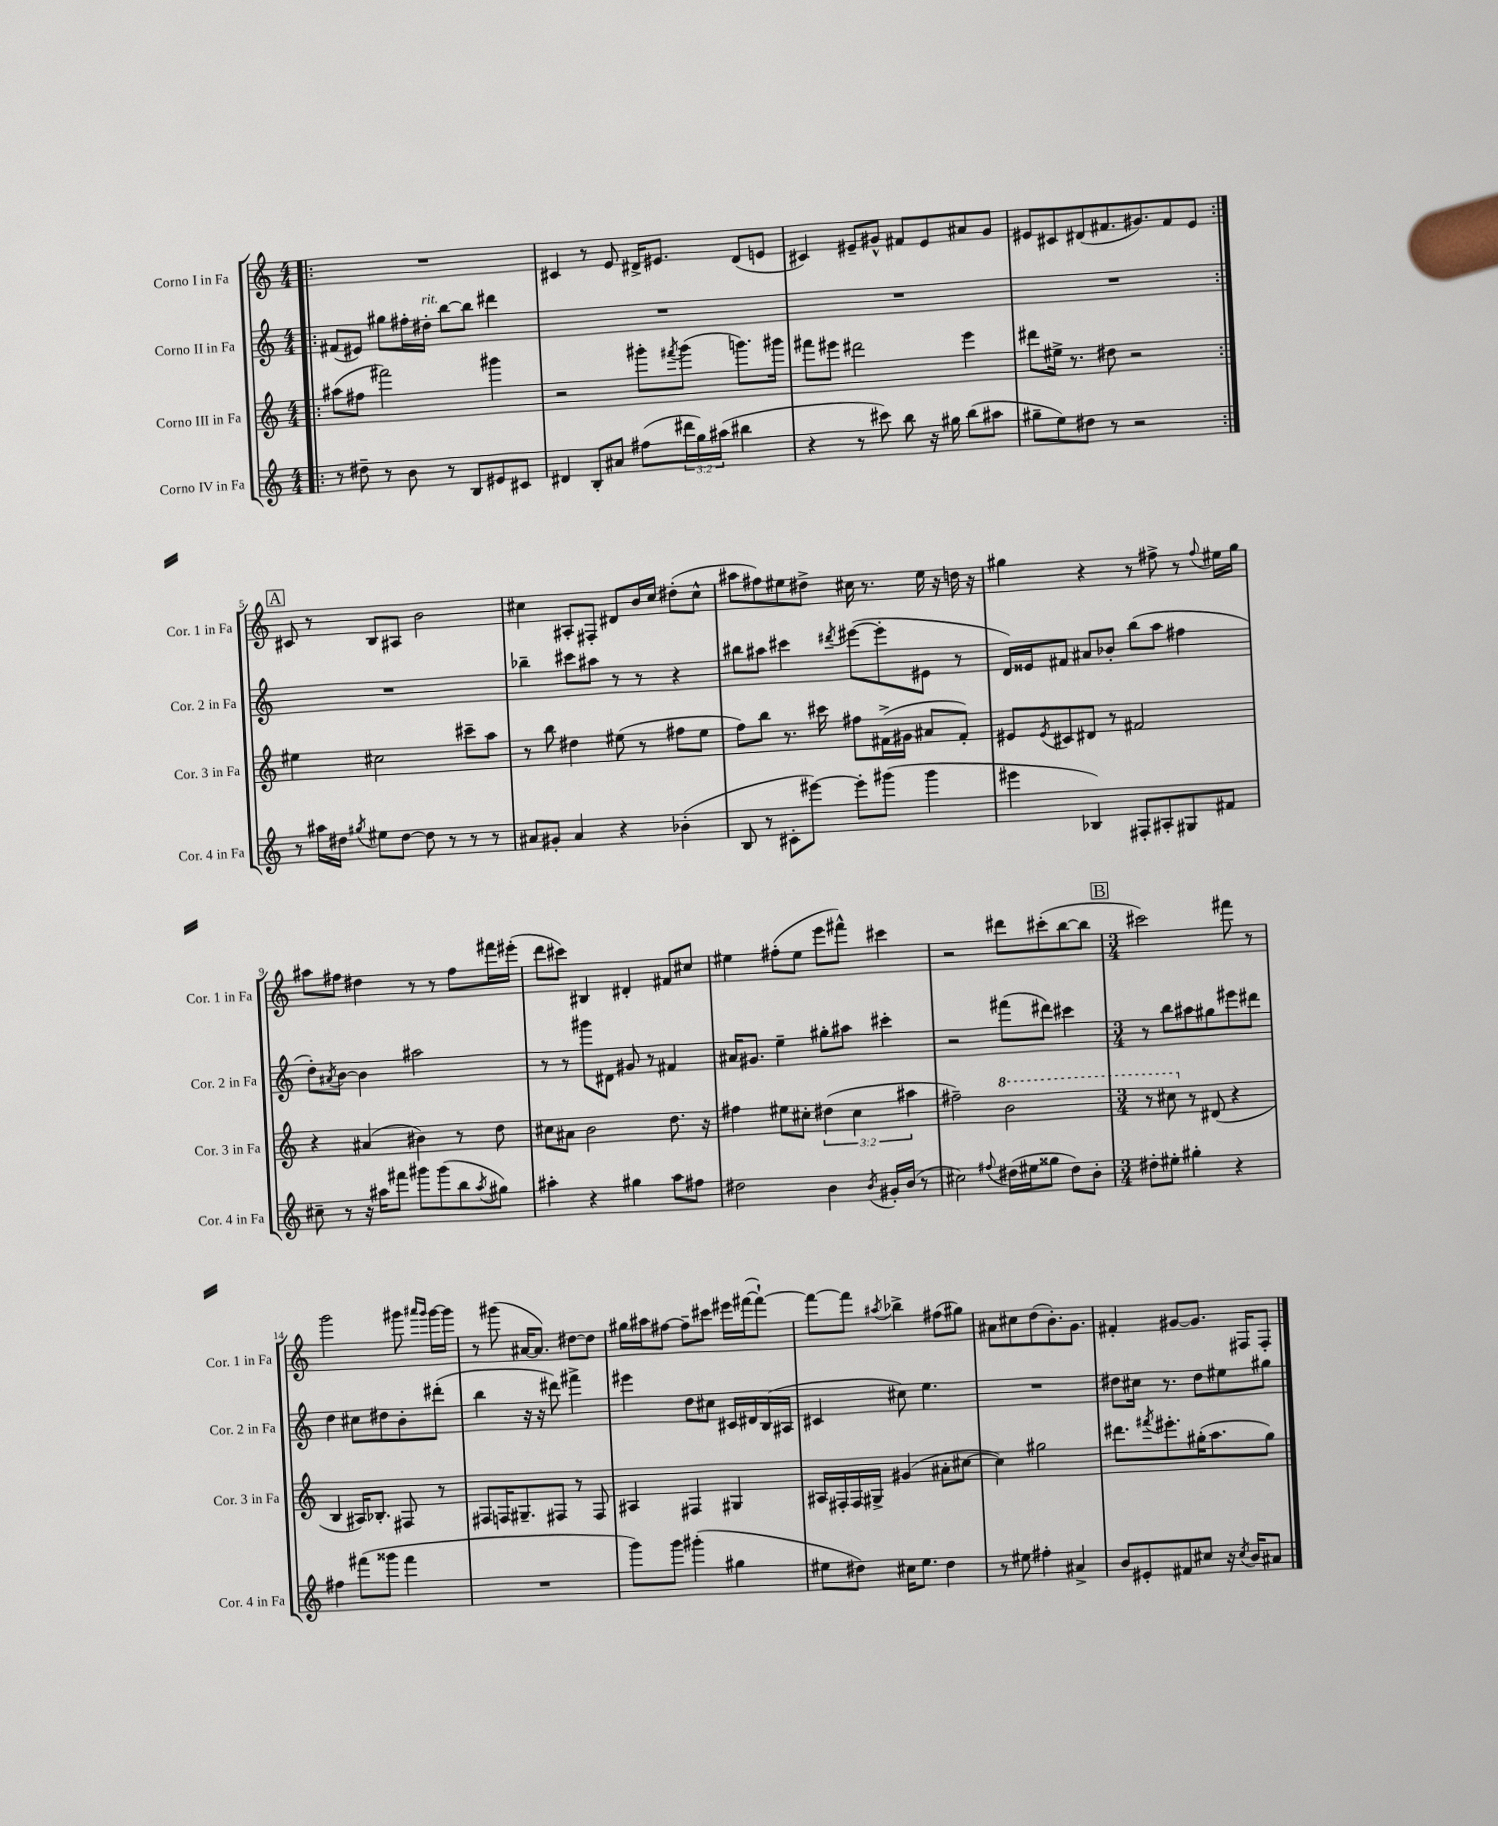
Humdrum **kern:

**kern	**kern	**kern	**kern
*part4	*part3	*part2	*part1
*staff4	*staff3	*staff2	*staff1
*I"Corno IV in Fa	*I"Corno III in Fa	*I"Corno II in Fa	*I"Corno I in Fa
*I'Cor. 4 in Fa	*I'Cor. 3 in Fa	*I'Cor. 2 in Fa	*I'Cor. 1 in Fa
*clefG2	*clefG2	*clefG2	*clefG2
*k[]	*k[]	*k[]	*k[]
*M4/4	*M4/4	*M4/4	*M4/4
=1!|:	=1!|:	=1!|:	=1!|:
8r	(8aa#X\L	(8f#X/L	1r
8dd#X~\	8ff#X\J	8e#X/J)	.
8r	2fff#X\)	8gg#X\L	.
8b\	.	16ff#X'\L	.
!	!	!LO:TX:a:i:t=rit.	!
.	.	16dd#X'\JJ	.
8r	.	[8bb\L	.
8B/L	.	8bb\J]	.
8e#X/	4ggg#X\	4ddd#X\	.
8c#X/J	.	.	.
=2	=2	=2	=2
4d#X/	2r	1r	4c#X/
8B'/L	.	.	8r
8a#X/J	.	.	8e/
(8ff#X\L	8ggg#X'\L	.	16d#X^/KL
.	.	.	8.e#X/J
.	8qfff#X/	.	.
24ddd#X\L	(8ggg#\J	.	.
24gg\)	.	.	.
(24aa#X\JJ	.	.	.
4bb#X\	8.gggn\L)	.	(8d#/L
.	.	.	8en/J
.	16ggg#X\Jk	.	.
=3	=3	=3	=3
4r	8fff#X\L	1r	4c#X/)
.	8eee#X\J	.	.
8r	2ddd#X\	.	8e#X~/L
8ccc#X\)	.	.	8g#X^^/J
8bb\	.	.	8f#X/L
16r	.	.	8e#/
16gg#X\	.	.	.
(8bb\L	4eee#\	.	8a#X/
8aa#X\J	.	.	8g#/J
=4	=4	=4	=4
8gg#X~\L	8ddd#X\L	1r	8e#X/L
8ee\)	16ee#X^\Jk	.	8c#X/
.	8.r	.	.
8dd#X\J	.	.	(8d#X/
8r	8dd#X\	.	8.f#X/
2r	2r	.	.
.	.	.	8.g#X/)
.	.	.	8f#/
.	.	.	8e#/J
!!LO:LB:g=z
!!LO:REH:place=s1:t=A
=5:|!	=5:|!	=5:|!	=5:|!
8r	4ee#X\	1r	8c#X/
16aa#X\LL	.	.	8r
16dd#X\JJ	.	.	.
8qgg#X/	.	.	.
8ee#X\L	2cc#X\	.	8B/L
[8dd#\J	.	.	8A#X/J
8dd#\]	.	.	2b\
8r	.	.	.
8r	8ccc#X~\L	.	.
8r	8aa\J	.	.
=6	=6	=6	=6
8a#X/L	8r	4bb-X~\	4cc#X\
8g#X'/J	8bb\	.	.
4a#/	4dd#X\	8ccc#X\L	8A#X'/L
.	.	8aa#X\J	8F#X'/J
4r	(8ee#X\	8r	8d#X/L
.	8r	8r	16b/L
.	.	.	16cc#/JJ
(4b-X'\	8ff#X\L	4r	(8dd#X'\L
.	8ee#\J	.	8cc#^^\J
=7	=7	=7	=7
8B/	8ff\L)	8bb#X\L	8aa#X\L
8r	8bb\J	8aa#X\J	8ff#X\)
8c#X'\L	8.r	4ccc#X\	8ee#X\
[8eee#X\J)	.	.	8dd#X^\J
.	16ccc#X\	.	.
.	.	8qddd#X/	.
8eee#'\L]	8ff#X\L	([8eee#X\L	16cc#X\
.	.	.	8.r
(8ggg#X\J	(16f#X^\L	8eee#'\]	.
.	16g#X\JJ	.	.
4ggg#\	8a#X/L	8e#X\J	16ee#\
.	.	.	16r
.	8f#'/J)	8r	16ddn\
.	.	.	16r
=8	=8	=8	=8
4eee#X\	8e#X/L	16d/LL)	4gg#X\
.	.	16e##X/J	.
.	8qe#/	.	.
.	8c#X/	8f#X/J	.
4B-X/)	8d#X/J	8a#X/L	4r
.	8r	8b-X'/J	.
8F#X'/L	2f#X/	(8bb\L	8r
8A#X'/	.	8aa\J	8ff#X^\
8G#X/	.	4ff#X\	8r
.	.	.	8qqff#/
8f#X/J	.	.	16ee#X\LL
.	.	.	16gg#\JJ
!!LO:LB:g=z
=9	=9	=9	=9
8cc#X~\	4r	8dd'\L)	8aa#X\L
.	.	8qa#X/	.
8r	.	[8b\J	8ff#X\J
16r	(4a#X/	4b\]	4dd#X\
16aa#X\KL	.	.	.
8fff#X\J	.	.	.
8ggg#X\L	4b#X\)	2aa#X\	8r
(8ggg#\	.	.	8r
8bb\	8r	.	8ff#\L
8qaa#/	.	.	.
8gg#X\J)	8dd\	.	16fff#X\L
.	.	.	(16eee#X'\JJ
=10	=10	=10	=10
4aa#X'\	8cc#X\L	8r	8ddd\L
.	8a#X\J	8r	8ccc#X\J)
4r	2b\	8ggg#X\L	4B#X/
.	.	8d#X\J	.
4gg#X\	.	8g#X/	4d#X'/
.	.	8r	.
8aa#\L	8.dd\	4f#X/	8f#X/L
8ff#X\J	.	.	8cc#X/J
.	16r	.	.
=11	=11	=11	=11
2dd#X\	4ff#X\	16a#X/KL	4ee#X\
.	.	8.g#X/J	.
.	8ee#X\L	4ee~\	(8ff#X'\L
.	8cc#X'\J	.	8ee#\J
4b\	(6dd#X\	8gg#X'\L	8eee\L
.	.	8aa#X\J	8fff#X^^\J)
.	6cc#\	.	.
8qb/	.	.	.
16g#X'/LL	.	4ccc#X'\	4ccc#X\
(16b/JJ	.	.	.
.	6aa#X\	.	.
8r	.	.	.
=12	=12	=12	=12
2cc#X\)	2ff#X~\)	2r	2r
8qqff#X/	.	.	.
*	*8va	*	*
(16dd#X\LL	2bb\	(8fff#X\L	8ddd#X\L
16ee#X\J	.	.	.
8gg##X\J	.	8ddd#X\J)	(8ccc#X'\
8dd#\L)	.	4ccc#X\	[8bb\
8b'\J	.	.	8bb\J]
!!LO:REH:place=s1:t=B
=13	=13	=13	=13
*M3/4	*M3/4	*M3/4	*M3/4
8dd#X'\L	8r	8r	2ccc#X\)
8ee#X'\J	8ccc#X\	8bb\L	.
*	*X8va	*	*
4gg#X'\	8r	8aa#X\	.
.	(8d#X/	8gg#X\	.
4r	4r	8eee#X\	8fff#X\
.	.	8ddd#X\J	8r
!!LO:LB:g=z
=14	=14	=14	=14
4ff#X\	4B/	4dd\	2ggg\
(8fff#X\L	16A#X/KL)	8cc#X\L	.
.	8.B-X'/J	.	.
8ggg##X\J	.	8dd#X\	.
4fff#\	8F#X/	8b'\	8ggg#X\
.	.	.	16qqaaa#X/LL
.	.	.	16qqggg#/JJ
.	8r	(8ddd#X'\J	[16ggg#\LL
.	.	.	16ggg#\JJ]
=15	=15	=15	=15
2.r	8F#X/L	4bb\	8r
.	16Fn/K	.	(8ggg#X\
.	8.G#X~/	.	.
.	.	16r	[16a#X/KL
.	.	16r	8.a#/J])
.	8F#X/J	8ddd#X\)	.
.	8r	4fff#X^\	[8dd#X\L
.	8F#/	.	8dd#\J]
=16	=16	=16	=16
8ggg\L)	4A#X/	4eee#X\	16gg#X\LL
.	.	.	16aa#X\J
8ggg\J	.	.	[8ff#X\J
(4ggg#X'\	4F#X/	8dd\L	8ff#~\L]
.	.	8cc#X\J	8ccc#X\J
4gg#X\	4G#X/	16c#X/LL	16eee#X\LL
.	.	16d#X/	([16fff#X\J
.	.	(16B/	8fff#`\J_)
.	.	16A#X/JJ	.
=17	=17	=17	=17
8ee#X\L	16A#X/LL	4c#X/	8fff#\L_
.	16F#X'/	.	.
8dd#X\J)	16F#/	.	8fff#\J]
.	16G#X^/JJ	.	.
.	.	.	8qaa#X/
16cc#X\KL	(4g#X/	8cc#X\)	4bb-X^\
8.ee#\J	.	.	.
.	.	4.ee\	.
4dd#\	8a#X'\L	.	(8ff#X\L
.	[8cc#X\J	.	8gg#X\J)
=18	=18	=18	=18
8r	4cc#\])	2.r	8a#X\L
8ee#X\	.	.	8cc#X\
4ff#X'\	2gg#X\	.	(8dd\
.	.	.	8.b'\)
4a#X^/	.	.	.
.	.	.	8.g\J
=19	=19	=19	=19
8b/L	8.ddd#X\L	8dd#X\L	4f#X'/
8e#X'/	.	16cc#X\Jk	.
.	8qfff#X/	.	.
.	8.eee#X'\	8.r	.
8f#X/	.	.	[8g#X/L
8cc#X/J	(16gg#X'\K	8dd#\L	8.g#/J]
.	8.aa\	.	.
16r	.	8ee#X\	.
8qcc#/	.	.	.
16b/KL	.	.	16F#X/KL
8a#X/J	8gg#\J)	8gg#X\J	8F#'/J
==	==	==	==
*-	*-	*-	*-
